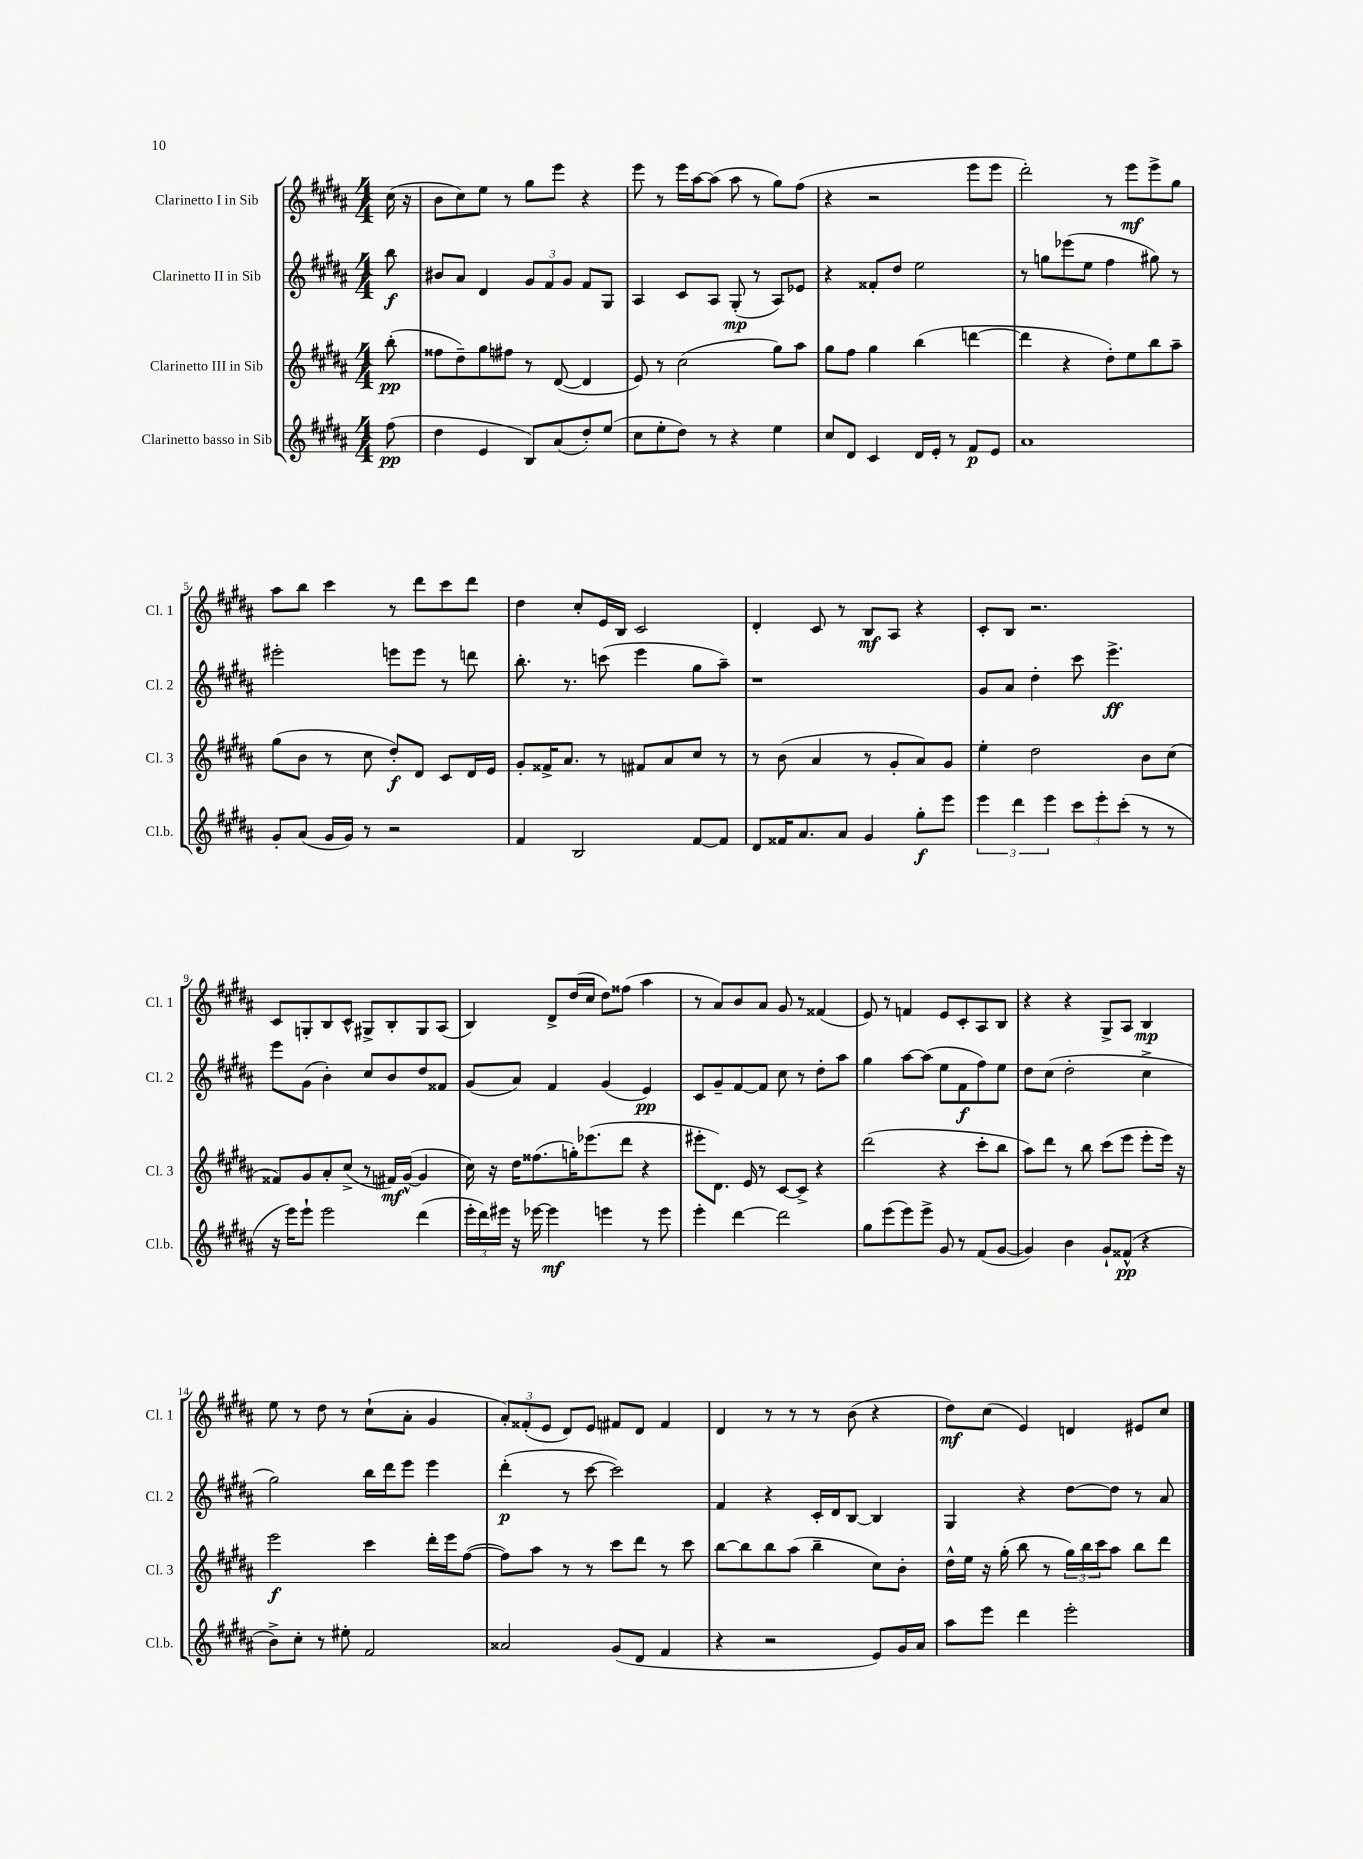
<<
\new StaffGroup <<
\new Staff = "s0" \with { instrumentName = "Clarinetto I in Sib" shortInstrumentName = "Cl. 1" } {
    \clef treble \key b \major \numericTimeSignature \time 4/4 \partial 8
    cis''16( r16 |
    b'8 cis''8) e''8 r8 gis''8 e'''8 r4 |
    e'''8 r8 e'''16 ais''16~ ais''8( ais''8 r8 gis''8) fis''8( |
    r4 r2 e'''8 e'''8 |
    dis'''2-.) r8 e'''8\mf e'''8-> gis''8 |
    ais''8 b''8 cis'''4 r8 dis'''8 cis'''8 dis'''8 |
    dis''4 cis''8-. e'16 b16 cis'2 |
    dis'4-. cis'8 r8 b8\mf ais8 r4 |
    cis'8-. b8 r2. |
    cis'8 g8-. b8 cis'8-^ gis8-> b8-. gis8 ais8( |
    b4) dis'8-> dis''16( cis''16 dis''8) fisis''8( ais''4 |
    r8 ais'8) b'8 ais'8 gis'8 r8 fisis'4( |
    e'8) r8 f'4 e'8 cis'8-. ais8 b8 |
    r4 r4 gis8-> ais8 b4\mp |
    e''8 r8 dis''8 r8 cis''8-!( ais'8-. gis'4 |
    \tuplet 3/2 { ais'8-.) fisis'8-.( e'8 } dis'8) e'8 fis'8 dis'8 fis'4 |
    dis'4 r8 r8 r8 b'8( r4 |
    dis''8\mf) cis''8( e'4) d'4 eis'8 cis''8 \bar "|." |
}
\new Staff = "s1" \with { instrumentName = "Clarinetto II in Sib" shortInstrumentName = "Cl. 2" } {
    \clef treble \key b \major \numericTimeSignature \time 4/4 \partial 8
    b''8\f |
    bis'8 ais'8 dis'4 \tuplet 3/2 { gis'8 fis'8 gis'8 } fis'8 gis8 |
    ais4 cis'8 ais8 gis8-.\mp( r8 ais8) ees'8 |
    r4 fisis'8-. dis''8 e''2 |
    r8 g''8 ees'''8( e''8 fis''4 gis''8) r8 |
    eis'''2-. e'''8 e'''8 r8 d'''8 |
    b''8.-. r8. c'''8( e'''4 gis''8 ais''8--) |
    r1 |
    gis'8 ais'8 dis''4-. cis'''8 e'''4.->\ff |
    e'''8 gis'8( b'4-.) cis''8 b'8 dis''8 fisis'8 |
    gis'8( ais'8) fis'4 gis'4( e'4\pp) |
    cis'8 gis'8-- fis'8~ fis'8 cis''8 r8 dis''8-. ais''8 |
    gis''4 ais''8~ ais''8( e''8 fis'8\f fis''8) e''8 |
    dis''8 cis''8( dis''2-. cis''4-> |
    gis''2) b''16 dis'''16 e'''8 e'''4 |
    dis'''4-.\p( r8 cis'''8~ cis'''2) |
    fis'4 r4 cis'16-. dis'16 b8~ b4 |
    gis4 r4 dis''8~ dis''8 r8 ais'8 \bar "|." |
}
\new Staff = "s2" \with { instrumentName = "Clarinetto III in Sib" shortInstrumentName = "Cl. 3" } {
    \clef treble \key b \major \numericTimeSignature \time 4/4 \partial 8
    b''8-.\pp( |
    fisis''8 dis''8--) gis''8 fis''8 r8 dis'8~( dis'4 |
    e'8) r8 cis''2( gis''8) ais''8 |
    gis''8 fis''8 gis''4 b''4( d'''4~ |
    d'''4 r4 dis''8-.) e''8 b''8 ais''8-- |
    gis''8( b'8 r8 cis''8 dis''8-.\f) dis'8 cis'8 dis'16 e'16 |
    gis'8-. fisis'16-> ais'8. r8 fis'8 ais'8 cis''8 r8 |
    r8 b'8( ais'4 r8 gis'8-. ais'8) gis'8 |
    e''4-. dis''2 b'8 cis''8( |
    fisis'8) gis'8 ais'8-. cis''8->( r8 fis'16\mf) gis'16~-^( gis'4 |
    cis''16) r16 dis''16 fisis''8.( g''16-.) ees'''8.( dis'''8 r4 |
    eis'''8-. dis'8.) e'16 r8 cis'8~ cis'8-> r4 |
    dis'''2( r4 cis'''8-. b''8 |
    ais''8) dis'''8 r8 b''8 cis'''8( e'''8 e'''8-. e'''16) r16 |
    e'''2\f cis'''4 dis'''16-. e'''16 fis''8~( |
    fis''8) ais''8 r8 r8 cis'''8 dis'''8 r8 cis'''8 |
    b''8~ b''8 b''8 ais''8( b''4-- cis''8) b'8-. |
    dis''16-^ e''16 r16 gis''16-.( b''8 r8 \tuplet 3/2 { gis''16) b''16 cis'''16 } ais''8 b''8 dis'''8 \bar "|." |
}
\new Staff = "s3" \with { instrumentName = "Clarinetto basso in Sib" shortInstrumentName = "Cl.b." } {
    \clef treble \key b \major \numericTimeSignature \time 4/4 \partial 8
    fis''8\pp( |
    dis''4 e'4 b8) ais'8( dis''8-.) e''8( |
    cis''8 e''8-. dis''8) r8 r4 e''4 |
    cis''8 dis'8 cis'4 dis'16 e'16-. r8 fis'8\p e'8 |
    ais'1 |
    gis'8-. ais'8( gis'16 gis'16) r8 r2 |
    fis'4 b2 fis'8~ fis'8 |
    dis'8 fisis'16 ais'8. ais'8 gis'4 gis''8-.\f e'''8 |
    \tuplet 3/2 { e'''4 dis'''4 e'''4 } \tuplet 3/2 { cis'''8 e'''8-. cis'''8-.( } r8 r8 |
    r16 e'''16) e'''8-! e'''2 dis'''4( |
    \tuplet 3/2 { e'''16-. dis'''16) eis'''16 } r16 ees'''16~ ees'''4\mf e'''4 r8 e'''8 |
    e'''4-. dis'''4~ dis'''2 |
    gis''8 e'''8( e'''8) e'''8-> gis'8 r8 fis'8( gis'8~ |
    gis'4) b'4 gis'8-! fisis'8-^\pp( r4 |
    b'8->) cis''8-. r8 eis''8-. fis'2 |
    aisis'2 gis'8( dis'8 fis'4 |
    r4 r2 e'8) gis'16 ais'16 |
    ais''8 e'''8 dis'''4 e'''2-. \bar "|." |
}
>>
>>
